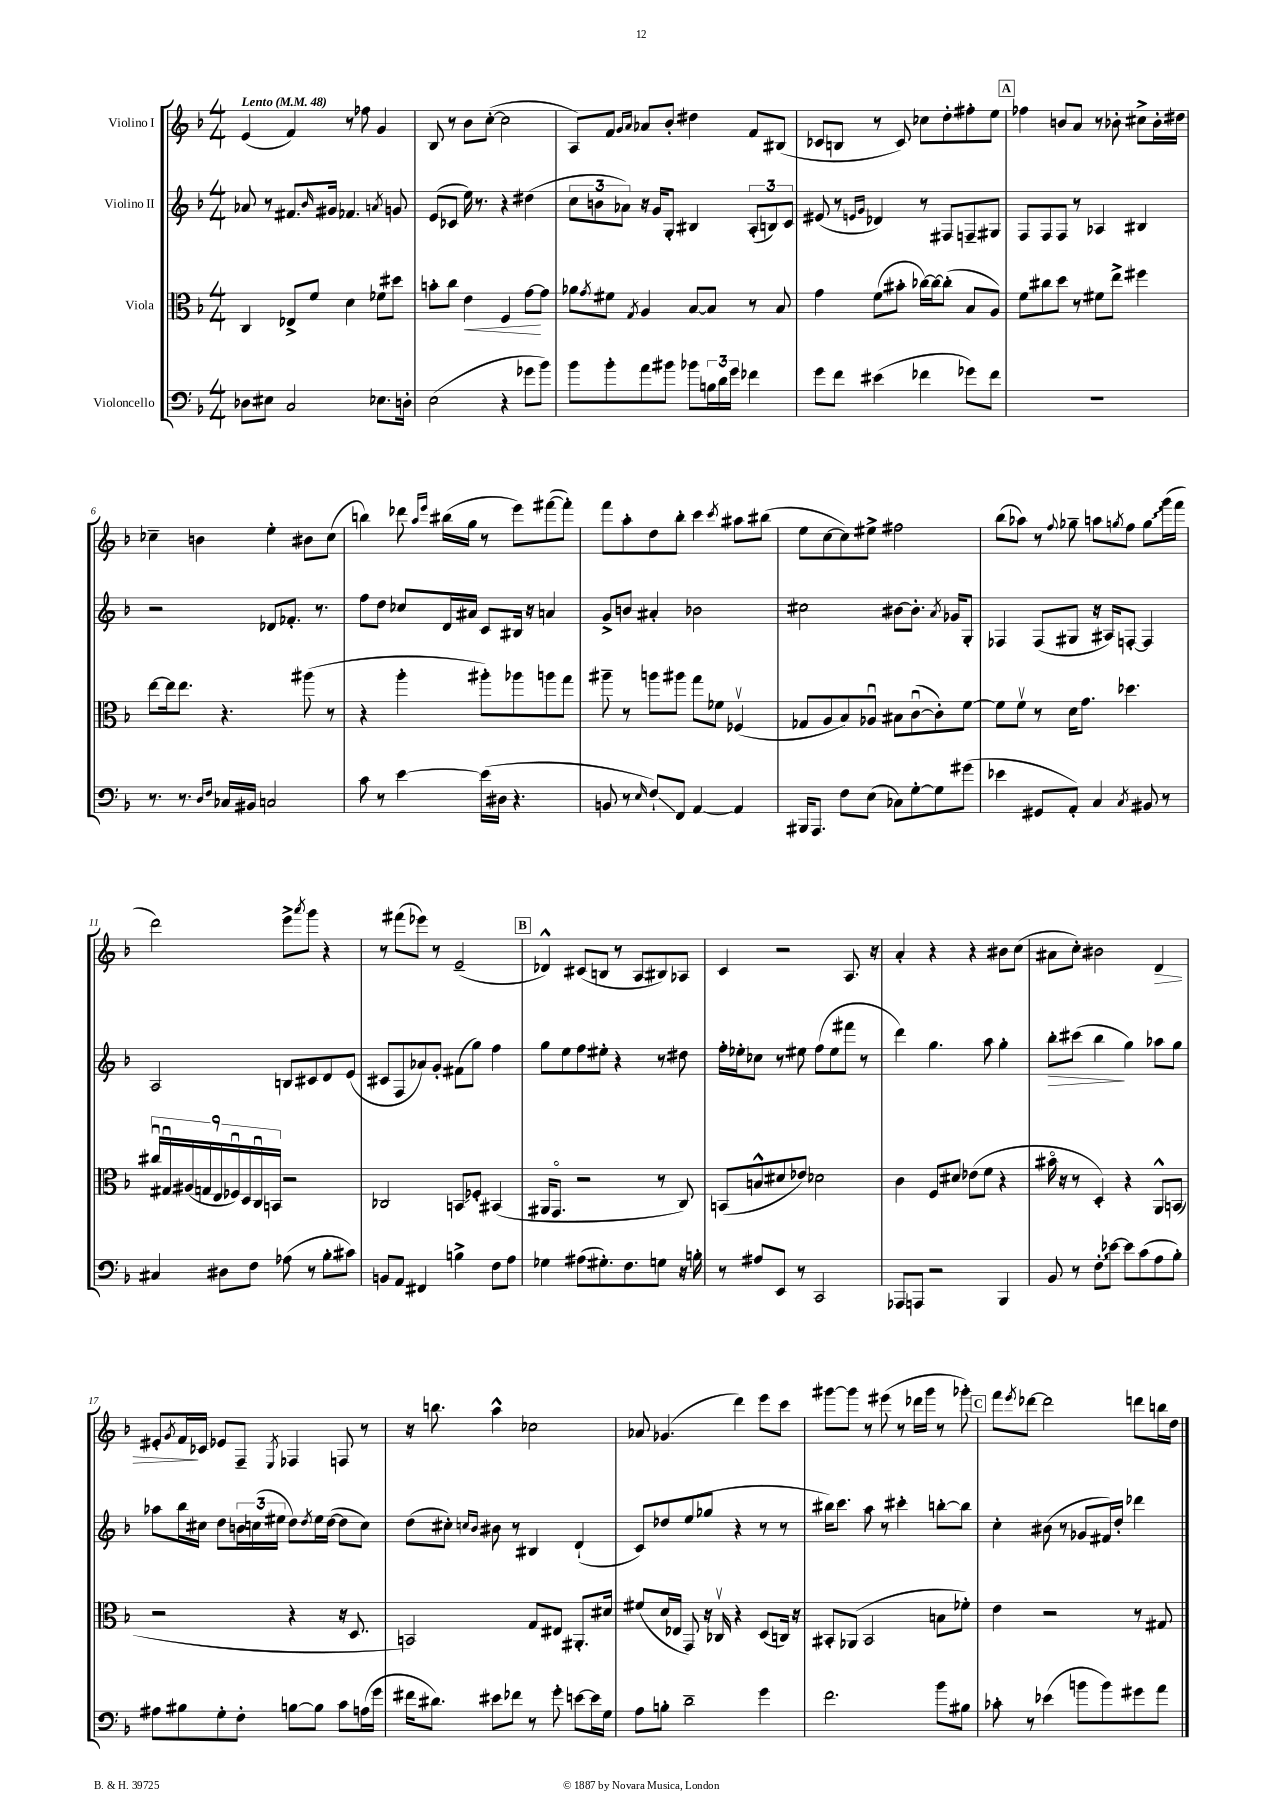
<<
\new StaffGroup <<
\new Staff = "s0" \with { instrumentName = "Violino I" } {
    \clef treble \key f \major \numericTimeSignature \time 4/4 \tempo "Lento" 4 = 48
    e'4( f'4) r8 fes''8 g'4 |
    bes8 r8 bes'8 c''8~-.( c''2 |
    a8) f'8 \grace { g'16 a'16 } aes'8 bes'8-. dis''4 f'8 bis8( |
    ces'8 b8 r8 ces'8) ces''8 d''8-. fis''8-. e''8 |
    \mark \markup { \box "A" } fes''4 b'8 a'8 r8 bes'8-. cis''8-> bes'16-. dis''16 |
    ces''4-- b'4 e''4-. bis'8 ces''8( |
    b''4) des'''8 \grace { a''16 e'''16 } bis''16( g''16 r8 e'''8) fis'''8~( fis'''8-.) |
    f'''8 a''8-. d''8 bes''8-. c'''4 \acciaccatura { c'''8 } ais''8 bis''8( |
    e''8 c''8~ c''8) eis''8-> fis''2 |
    bes''8( aes''8) r8 \appoggiatura { f''8 } ges''8-- a''8 \acciaccatura { g''8 } f''8 \once \override Glissando.style = #'zigzag g''8\glissando g'''16( f'''16 |
    d'''2) e'''8-> \acciaccatura { a'''8 } g'''8 r4 |
    r8 fis'''8( ees'''8) r8 e'2--( |
    \mark \markup { \box "B" } des'4-^) cis'8( b8 r8 a8 bis8) aes8 |
    c'4 r2 a8. r16 |
    a'4-. r4 r4 bis'8 c''8( |
    ais'8 c''8-.) bis'2 d'4\> |
    eis'8-. \acciaccatura { g'8 } f'16\! ces'16 ees'8 f8-- \acciaccatura { e8 } fes4 f8 r8 |
    r16 b''8. a''4-^ ces''2 |
    aes'8 ges'4.( d'''4) e'''8 c'''8 |
    gis'''8~ gis'''8 r8 eis'''8( r8 des'''16 gis'''16 r8 ges'''8-.) |
    \mark \markup { \box "C" } f'''8 \acciaccatura { e'''8 } des'''8~ des'''2 d'''8 b''16 d''16 \bar "|." |
}
\new Staff = "s1" \with { instrumentName = "Violino II" } {
    \clef treble \key f \major \numericTimeSignature \time 4/4
    aes'8 r8 fis'8. \grace { bes'16 } gis'16 fes'4. \acciaccatura { a'8 } g'8 |
    e'8( ces'8 e''16) r8. r4 dis''4( |
    \tuplet 3/2 { c''8 b'8 aes'8) } r16 g'16 g8-. bis4 \tuplet 3/2 { a8-.( b8) c'8 } |
    eis'8( r8 \grace { e'16 g'16 } des'4) r8 fis8 f8-- gis8 |
    \mark \markup { \box "A" } f8 f8 f8 r8 aes4 bis4 |
    r2 des'8 fes'8.-. r8. |
    f''8 d''8 ces''8 d'16 ais'16 c'8 bis16 r16 a'4 |
    g'8-> b'8 ais'4-. bes'2 |
    cis''2 bis'8~ bis'8.-. \acciaccatura { a'8 } ges'16 g8-. |
    fes4 fes8( gis8 r16 ais16) f8~-. f4 |
    a2 b8 cis'8 d'8 e'8( |
    cis'8 f8 aes'8) g'8-. fis'8( g''8) f''4 |
    \mark \markup { \box "B" } g''8 e''8 f''8 eis''8-. r4 r8 dis''8 |
    f''16-. ees''16-. ces''8 r8 eis''8 f''8( eis''8 fis'''8 r8 |
    d'''4) g''4. a''8 g''4-. |
    bes''8-.\> cis'''8( bes''4\! g''4) aes''8 g''8 |
    aes''8 bes''16 cis''16 d''8 \tuplet 3/2 { b'16 c''16( eis''16 } d''8) \acciaccatura { d''8 } eis''16 d''16~( d''8 c''8) |
    d''8( cis''8-.) \grace { c''16 bes'16 } bis'8 r8 bis4 d'4-!( |
    c'8) des''8 e''8( ges''8 r4 r8 r8 |
    bis''16) c'''8. a''8 r8 cis'''4-. b''8~-. b''8 |
    \mark \markup { \box "C" } c''4-. bis'8( r8 ges'8 fis'16) d''16-. des'''4 \bar "|." |
}
\new Staff = "s2" \with { instrumentName = "Viola" } {
    \clef alto \key f \major \numericTimeSignature \time 4/4
    c4 ees8-> f'8 d'4 fes'8 dis''8 |
    b'8-. c''8 e'4\< f4 g'8~\! g'8 |
    aes'8 \acciaccatura { g'8 } fis'8 \acciaccatura { g8 } a4 bes8~ bes8 r8 bes8 |
    g'4 f'8( bis'8-. ces''16~) ces''16~ ces''8-.( bes8 a8) |
    \mark \markup { \box "A" } f'8 cis''8 d''8 r8 fis'8 e''8-> fis''4 |
    e''8~ e''16 e''8. r4. ais''8( r8 |
    r4 a''4-. ais''8-.) aes''8 a''8 g''8 |
    ais''8-- r8 a''8 ais''8 g''8 fes'8 fes4\upbow( |
    ges8 a8 bes8) aes8\downbow bis8 c'8~\downbow( c'8-.) f'8~ |
    f'8 f'8\upbow r8 d'16 g'8. des''4. |
    \tuplet 9/8 { cis''16\downbow gis16\downbow ais16( g16 e16 fes16\downbow) d16 c16\downbow b,16 } r2 |
    ces2 b,8\glissando fes8-. bis,4( |
    \mark \markup { \box "B" } ais,16 g,8.\flageolet r2 r8 c8) |
    b,8( b8-^ dis'8 ees'8) des'2 |
    c'4 f8 dis'8 ees'8( f'8 r4 |
    bis'16\flageolet r16 r8 d4-.) r4 a,8-^ b,8( |
    r2 r4 r16 d8. |
    b,2) g8 eis8 ais,8.-. dis'16 |
    fis'8( d'16 ees16 g,8) r16 ces16\upbow r4 d8( c16) r16 |
    bis,8-. aes,8( bis,2 b8 fes'8-.) |
    \mark \markup { \box "C" } e'4 r2 r8 gis8 \bar "|." |
}
\new Staff = "s3" \with { instrumentName = "Violoncello" } {
    \clef bass \key f \major \numericTimeSignature \time 4/4
    des8 eis8 c2 ees8. d16-. |
    e2( r4 ges'8 bes'8) |
    bes'8 bes'8-. a'8 bis'8 bes'8 \tuplet 3/2 { b16 d'16 g'16 } fes'4 |
    g'8 f'8 eis'4( fes'4 ges'8) fes'8 |
    \mark \markup { \box "A" } R1 |
    r8. r8. \grace { d16 f16 } ces16 bis,16 c2 |
    c'8 r8 e'4~ e'16( dis16 r4. |
    b,8 r8 \grace { e16 } f8-!\glissando) f,8 a,4~ a,4 |
    bis,,16 a,,8. f8 e8( ces8) g8~-. g8 gis'8( |
    ees'4 gis,8 a,8-.) c4 \acciaccatura { c8 } bis,8 r8 |
    cis4 dis8 f8 aes8( r8 bes8-. cis'8) |
    b,8 a,8 fis,4 b4-> f8 a8 |
    \mark \markup { \box "B" } ges4 ais8( gis8.-.) f8. g8 r16 b16-. |
    r8 ais8 e,8 r8 c,2 |
    aes,,8 a,,8 r2 bes,,4 |
    bes,8 r8 \once \override Glissando.style = #'zigzag f8-.\glissando ees'8~ ees'8 c'8( a8 bes8-.) |
    ais8 bis8 g8-. f8-. b8~ b8 c'8 a16( g'16 |
    fis'16 dis'8.) eis'8 fes'8 r8 g'8-. e'8~ e'16 g16 |
    a8 b8-. d'2-- g'4 |
    f'2. bes'8 bis8 |
    \mark \markup { \box "C" } ces'8-. r8 ees'4( b'8 b'8) gis'8 a'8 \bar "|." |
}
>>
>>
